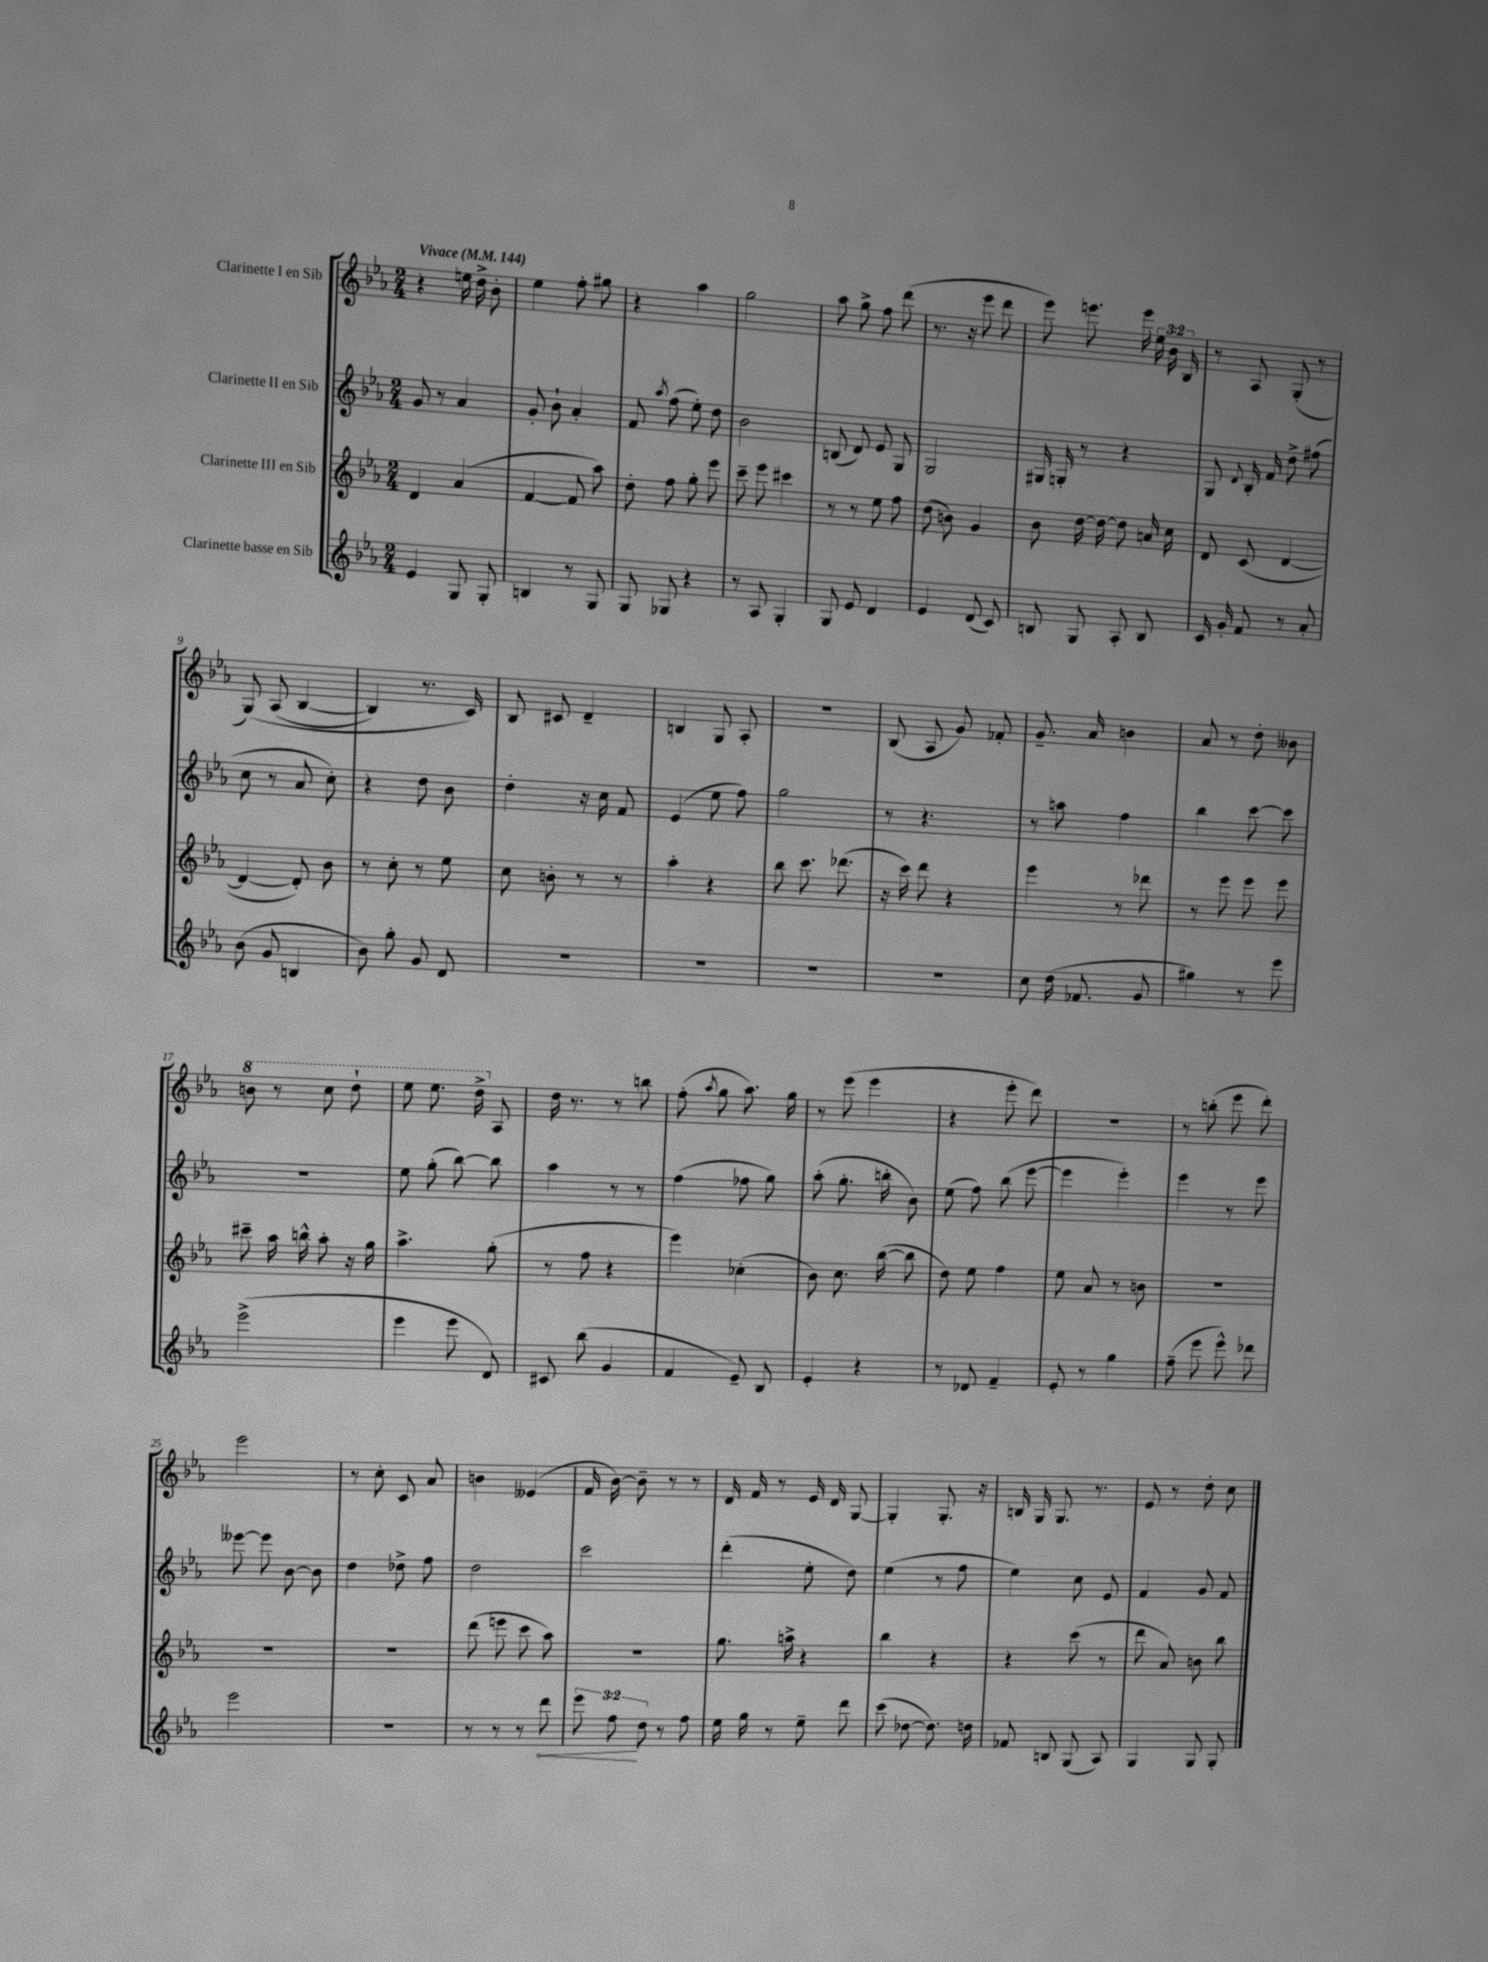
<<
\new StaffGroup <<
\new Staff = "s0" \with { instrumentName = "Clarinette I en Sib" } {
    \clef treble \key ees \major \numericTimeSignature \time 2/4 \override Staff.TupletNumber.text = #tuplet-number::calc-fraction-text \tempo "Vivace" 4 = 144
    \autoBeamOff r4 e''16 d''16-> bes'8-. |
    ees''4 f''8-. gis''8 |
    r4 aes''4 |
    g''2 |
    aes''8 g''8-> f''8 d'''8( |
    r8. r16 ees'''8 d'''8 |
    ees'''8) e'''8. e'''16 \tuplet 3/2 { ees''16 bes'16 bes16 } |
    r8 aes8 g8-.( r8 |
    g8)\( aes8( bes4~ |
    bes4) r8. c'16\) |
    bes8 cis'8 d'4-- |
    b4 g8 aes8-. |
    R2 |
    bes8( aes8 g'8) fes'8-. |
    g'8.-- aes'16 b'4 |
    aes'8 r8 d''8-. beses'8 |
    \ottava #1 b''8 r8 c'''8 d'''8-! |
    ees'''8 ees'''8. d'''16-> \ottava #0 aes8 |
    d''16 r8. r8 b''8 |
    f''8-.( \acciaccatura { aes''8 } g''8 aes''8.) g''16 |
    r8 ees'''8( ees'''4 |
    r4 ees'''8-. d'''8) |
    R2 |
    r8 b''8-.( ees'''8 d'''8-.) |
    ees'''2 |
    r8 c''8-. c'8 aes'8 |
    b'4 eeses'4( |
    f'16 bes'16~) bes'8-- r8 r8 |
    d'16 f'16 r8 ees'16 d'16 g8~ |
    g4-. g8.-. r16 |
    b16 g16 g8. r8. |
    ees'8 r8 d''8-. c''8 \bar "|." |
}
\new Staff = "s1" \with { instrumentName = "Clarinette II en Sib" } {
    \clef treble \key ees \major \numericTimeSignature \time 2/4
    \autoBeamOff g'8 r8 aes'4 |
    g'8-. bes'8-! aes'4-. |
    f'8 \acciaccatura { aes''8 } f''8( ees''8-.) d''8 |
    bes'2 |
    b8( d'8) ees'8 g8 |
    g2 |
    gis16 g16-. r8 r4 |
    g8 \appoggiatura { d'8 } bes16-. f'16 d''8-> fis''8( |
    c''8 r8 aes'8 c''8-.) |
    r4 d''8 bes'8 |
    d''4-. r16 c''16 f'8 |
    ees'4( ees''8 f''8) |
    g''2 |
    r8 r4. |
    r8 a''8 f''4 |
    bes''4 c'''8~ c'''8 |
    R2 |
    ees''8 g''8-.( bes''8~) bes''8 |
    aes''4 r8 r8 |
    f''4( fes''8 g''8) |
    aes''8-.( g''8.-. b''16-. bes'8) |
    ees''8( f''8) bes''8( ees'''8~ |
    ees'''4 ees'''4-.) |
    ees'''4 r8 ees'''8 |
    eeses'''8~ eeses'''8 bes'8~ bes'8 |
    d''4 des''8-> f''8 |
    d''2 |
    c'''2 |
    d'''4-.( ees''8-. d''8) |
    ees''4( r8 f''8 |
    ees''4) c''8 ees'8 |
    f'4 g'8 f'8 \bar "|." |
}
\new Staff = "s2" \with { instrumentName = "Clarinette III en Sib" } {
    \clef treble \key ees \major \numericTimeSignature \time 2/4
    \autoBeamOff d'4 aes'4( |
    f'4~ f'8 aes''8) |
    d''8-. f''8 g''8-. ees'''8 |
    c'''8-- ees'''8 cis'''4 |
    r8 r8 ees''8 f''8 |
    d''8( b'8) g'4 |
    bes'8 d''16~ d''16~ d''8 a'16 c''16 |
    d'8 c'8( d'4~ |
    d'4~ d'8-.) bes'8 |
    r8 c''8-. r8 ees''8 |
    c''8 b'8-. r8 r8 |
    aes''4-. r4 |
    bes''8 c'''8. des'''8.( |
    r16 c'''16) d'''8 r4 |
    ees'''4 r8 des'''8 |
    r8 ees'''8 ees'''8 ees'''8 |
    cis'''8-- aes''16 b''16-^ aes''8-. r16 g''16 |
    aes''4.-> g''8-.( |
    r8 f''8 r4 |
    ees'''4) ces''4-.( |
    bes'8) c''8. bes''16~( bes''8 |
    d''8) ees''8 f''4 |
    ees''8 aes'8 r8 b'8 |
    R2 |
    R2 |
    R2 |
    d'''8( e'''8 c'''8 aes''8) |
    R2 |
    g''8. a''16-> r4 |
    bes''4 r4 |
    r4 c'''8( r8 |
    d'''8 aes'8) b'8 bes''8 \bar "|." |
}
\new Staff = "s3" \with { instrumentName = "Clarinette basse en Sib" } {
    \clef treble \key ees \major \numericTimeSignature \time 2/4 \override Staff.TupletNumber.text = #tuplet-number::calc-fraction-text
    \autoBeamOff ees'4 g8 g8-. |
    b4 r8 g8 |
    g8 ges8 r4 |
    r8 aes8 g4-. |
    g8 ees'8 d'4 |
    ees'4 d'8( c'8) |
    b8 g8 aes8-. b8 |
    c'16 g'16-. f'8 r8 aes'8-. |
    bes'8( g'8 b4 |
    bes'8) g''8-. g'8 d'8 |
    R2 |
    R2 |
    R2 |
    R2 |
    c''8 d''16( fes'8. g'8 |
    gis''4) r8 ees'''8 |
    ees'''2->( |
    ees'''4 ees'''8 d'8) |
    cis'8 bes''8( g'4 |
    f'4 ees'8--) bes8 |
    ees'4-. r4 |
    r8 des'8 f'4-- |
    ees'8-. r8 g''4 |
    f''8--( ees'''8 ees'''8-^) des'''8 |
    ees'''2 |
    R2 |
    r8 r8 r8 \once \override Hairpin.circled-tip = ##t d'''8\< |
    \tuplet 3/2 { ees'''8 f''8\! d''8 } r8 f''8 |
    ees''16 g''16 r8 ees''8-- d'''8 |
    c'''8( des''8~ des''8.) d''16 |
    fes'8 b8 g8( aes8) |
    g4 g8 g8-. \bar "|." |
}
>>
>>
